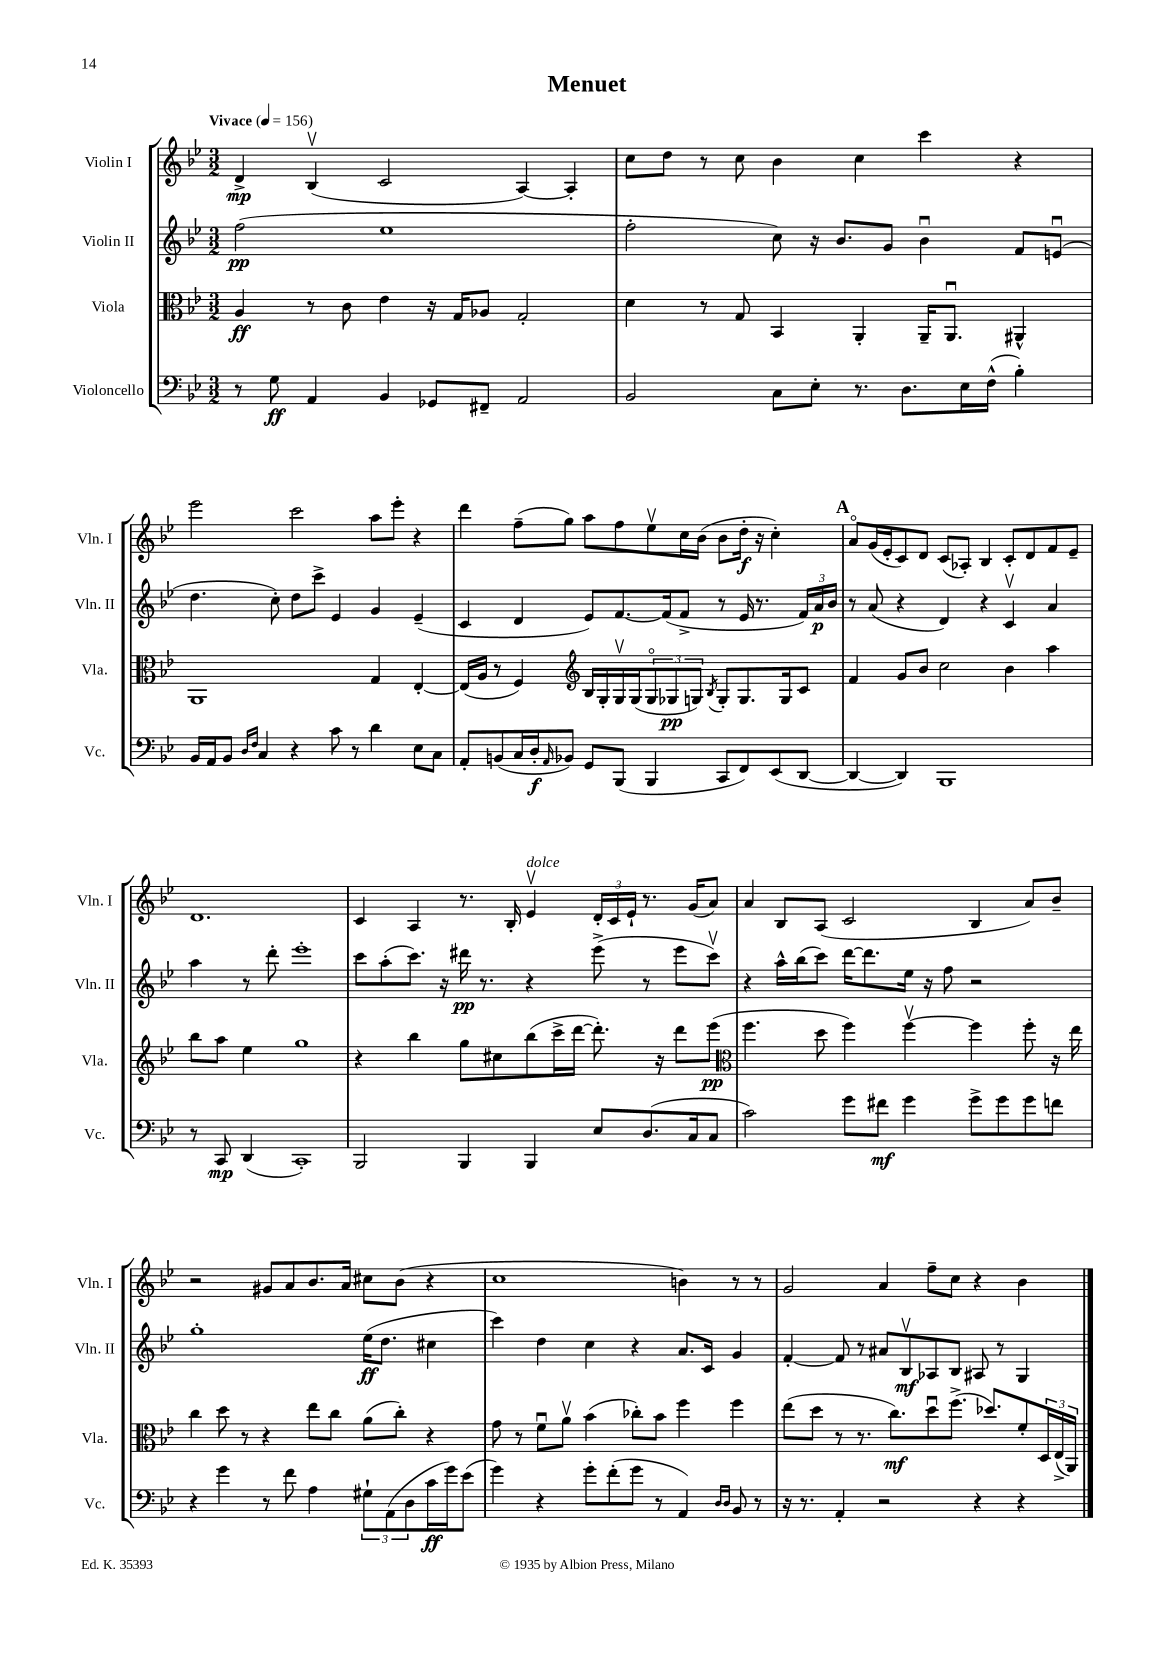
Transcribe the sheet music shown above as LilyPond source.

\header { title = "Menuet" }
<<
\new StaffGroup <<
\new Staff = "s0" \with { instrumentName = "Violin I" shortInstrumentName = "Vln. I" } {
    \clef treble \key bes \major \numericTimeSignature \time 3/2 \tempo "Vivace" 4 = 156
    d'4->\mp bes4\upbow( c'2 a4~) a4-. |
    c''8 d''8 r8 c''8 bes'4 c''4 c'''4 r4 |
    ees'''2 c'''2 a''8 ees'''8-. r4 |
    d'''4 f''8--( g''8) a''8 f''8 ees''8\upbow c''16 bes'16( bes'8 d''16-.\f r16 c''4-.) |
    \mark \markup { \bold "A" } a'8\flageolet g'16( ees'16-. c'8) d'8 c'8( aes8-.) bes4 c'8-. d'8 f'8 ees'8-- |
    d'1. |
    c'4 a4 r8. bes16-. ees'4\upbow^\markup { \italic "dolce" } \tuplet 3/2 { d'16-. c'16 ees'16-! } r8. g'16( a'8) |
    a'4 bes8 a8( c'2 bes4 a'8) bes'8-- |
    r2 gis'8 a'8 bes'8. a'16 cis''8 bes'8( r4 |
    c''1 b'4) r8 r8 |
    g'2 a'4 f''8-- c''8 r4 bes'4 \bar "|." |
}
\new Staff = "s1" \with { instrumentName = "Violin II" shortInstrumentName = "Vln. II" } {
    \clef treble \key bes \major \numericTimeSignature \time 3/2
    f''2\pp( ees''1 |
    f''2-. c''8) r16 bes'8. g'8 bes'4\downbow f'8 e'8\downbow( |
    d''4. c''8-.) d''8 c'''8-> ees'4 g'4 ees'4--( |
    c'4 d'4 ees'8) f'8.~ f'16( f'8-> r8 ees'16 r8. \tuplet 3/2 { f'16) a'16\p bes'16 } |
    \mark \markup { \bold "A" } r8 a'8( r4 d'4) r4 c'4\upbow a'4 |
    a''4 r8 d'''8-. ees'''1-. |
    c'''8 a''8-.( c'''8.) r16 dis'''16\pp r8. r4 ees'''8->( r8 ees'''8 c'''8\upbow) |
    r4 a''16-^ bes''16( c'''8) d'''16~ d'''8. ees''16 r16 f''8 r2 |
    g''1-. ees''16\ff( d''8. cis''4 |
    c'''4) d''4 c''4 r4 a'8. c'16 g'4 |
    f'4~-. f'8 r8 ais'8 bes8\upbow\mf aes8 bes8 ais8 r8 g4 \bar "|." |
}
\new Staff = "s2" \with { instrumentName = "Viola" shortInstrumentName = "Vla." } {
    \clef alto \key bes \major \numericTimeSignature \time 3/2
    a4\ff r8 c'8 ees'4 r16 g16 aes8 g2-. |
    d'4 r8 g8 bes,4 a,4-. a,16-- a,8.\downbow ais,4-^ |
    a,1 g4 ees4~-. |
    ees16( a16 r8 f4) \clef treble bes16 g16-. g16\upbow g16( \tuplet 3/2 { g8\flageolet ges8\pp g8) } \acciaccatura { bes8 } g8-. g8. g16 c'8 |
    \mark \markup { \bold "A" } f'4 g'8 bes'8 c''2 bes'4 a''4 |
    bes''8 a''8 ees''4 g''1 |
    r4 bes''4 g''8 cis''8 bes''8( c'''16-> d'''16~ d'''8.-.) r16 d'''8 ees'''8\pp( |
    \clef alto f''4. d''8 f''4) f''4~\upbow f''4 f''8-. r16 ees''16 |
    c''4 d''8 r8 r4 ees''8 c''8 a'8( c''8-.) r4 |
    g'8 r8 f'8\downbow a'8\upbow bes'4( ces''8-.) bes'8 f''4 f''4 |
    ees''8( d''8 r8 r8. c''8.\mf) d''8\downbow f''8.->( des''8.) f'8-. \tuplet 3/2 { d16 ees16->( a,16) } \bar "|." |
}
\new Staff = "s3" \with { instrumentName = "Violoncello" shortInstrumentName = "Vc." } {
    \clef bass \key bes \major \numericTimeSignature \time 3/2
    r8 g8\ff a,4 bes,4 ges,8 fis,8-- a,2 |
    bes,2 c8 ees8-. r8. d8. ees16 f16-^( bes4-.) |
    bes,16 a,16 bes,8 \grace { d16 f16 } c4 r4 c'8 r8 d'4 ees8 c8 |
    a,8-. b,8( c16 d16-.\f \grace { a,16 } bes,8) g,8 bes,,8( bes,,4 c,8 f,8) ees,8( d,8~ |
    \mark \markup { \bold "A" } d,4~ d,4) bes,,1 |
    r8 c,8\mp d,4( c,1-.) |
    bes,,2 bes,,4 bes,,4 ees8 d8.( c16 c8 |
    c'2) g'8 fis'8\mf g'4 g'8-> g'8 g'8 f'8 |
    r4 g'4 r8 f'8 a4 \tuplet 3/2 { gis8-! a,8( d8 } c'16\ff g'16) ees'8( |
    g'4) r4 g'8-. f'8-.( g'8 r8 a,4) \grace { d16 d16 } bes,8 r8 |
    r16 r8. a,4-. r2 r4 r4 \bar "|." |
}
>>
>>
\layout { \context { \Score \remove "Bar_number_engraver" } }
